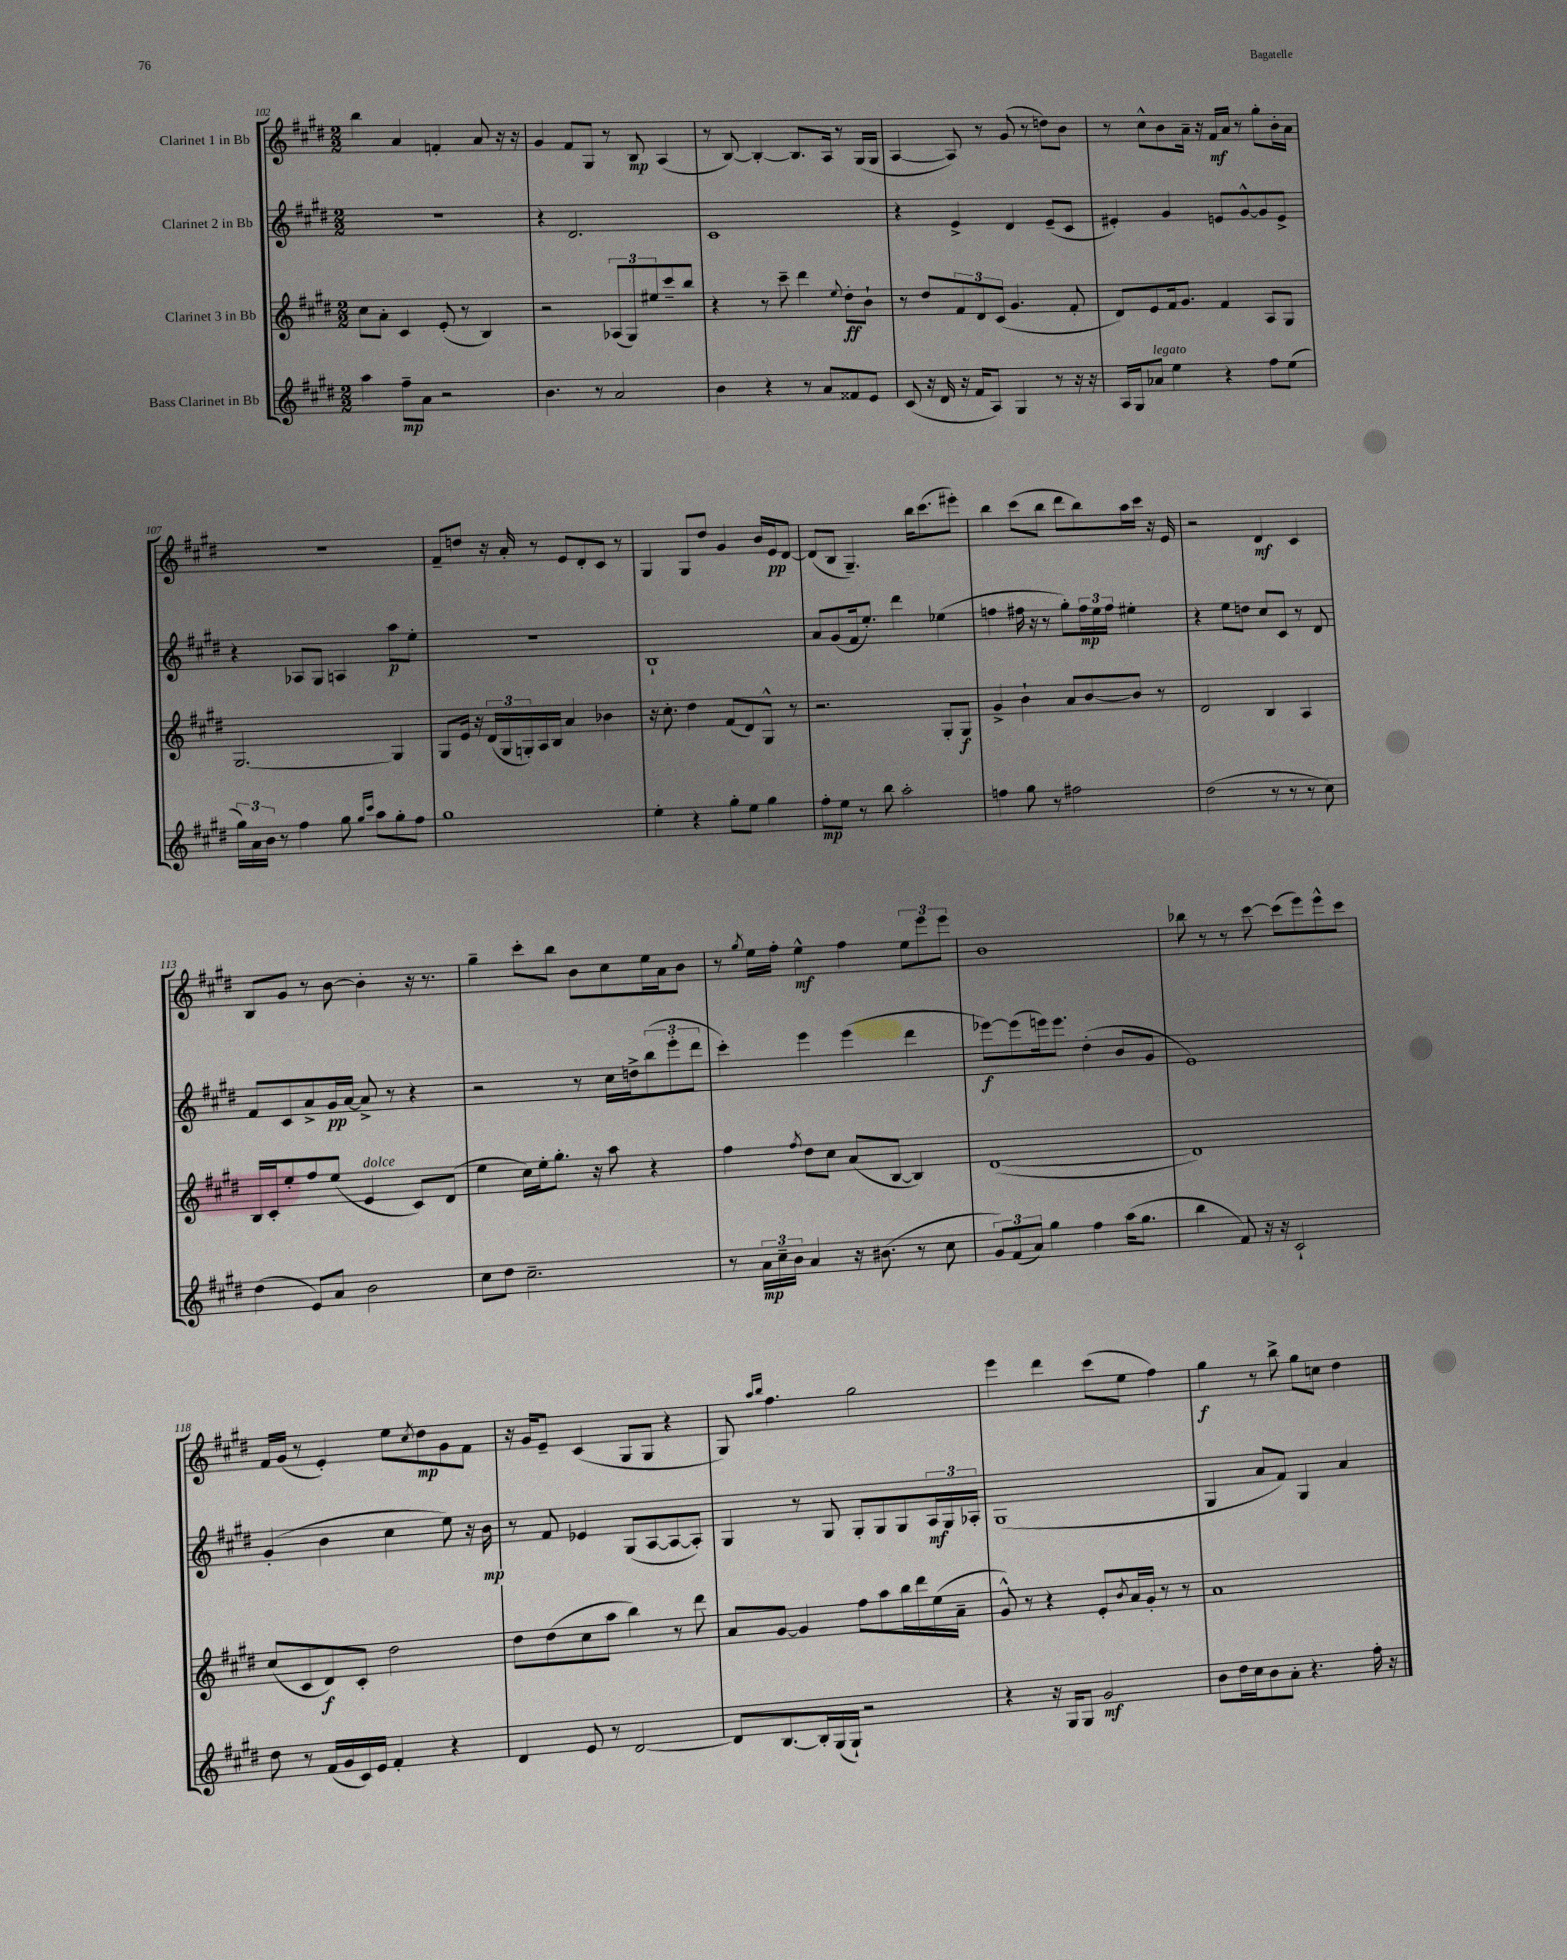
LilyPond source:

<<
\new StaffGroup <<
\new Staff = "s0" \with { instrumentName = "Clarinet 1 in Bb" } {
    \clef treble \key e \major \numericTimeSignature \time 2/2
    b''4 a'4 f'4-. a'8 r16 r16 |
    gis'4 fis'8 gis8 r8 b8\mp a4( |
    r8 b8~) b4~-. b8. a16 r8 gis16( gis16 |
    a4~ a8) r8 gis'8( r8 d''8) b'8 |
    r8 cis''8-^ b'8 a'16-- r16 fis'16\mf a'16 r8 gis''8-. b'16-. a'16 |
    r1 |
    fis'8-- d''8 r16 a'16-. r8 e'8 dis'8-. cis'8 r8 |
    gis4 gis8 dis''8 gis'4 b'16 e'16\pp dis'8~ |
    dis'8( b8 gis4.--) b''16 cis'''8.( eis'''8-.) |
    b''4 cis'''8( b''8 dis'''8 b''8) a''16 cis'''16 r16 e'16 |
    r2 dis'4\mf cis'4 |
    b8 gis'8 r8 b'8~ b'4-. r16 r8. |
    gis''4-- cis'''8-. b''8 b'8 cis''8 e''16 a'16 b'8 |
    r8 \acciaccatura { gis''8 } e''16 fis''16-. e''4-^\mf fis''4 \tuplet 3/2 { e''8 e'''8 e'''8 } |
    b'1 |
    bes''8 r8 r8 cis'''8~ cis'''8( e'''8) e'''8-^ cis'''8 |
    fis'16 gis'16( r8 e'4-.) e''8 \acciaccatura { cis''8 } dis''8\mp gis'8 fis'8 |
    r16 gis'16 e'8-- cis'4( gis8 gis8 r4 |
    gis8) \grace { a''16 b''16 } fis''4. gis''2 |
    e'''4 dis'''4 cis'''8( e''8 fis''4) |
    gis''4\f r8 b''8-> gis''8 c''8 dis''4 \bar "|." |
}
\new Staff = "s1" \with { instrumentName = "Clarinet 2 in Bb" } {
    \clef treble \key e \major \numericTimeSignature \time 2/2
    R1 |
    r4 dis'2. |
    cis'1 |
    r4 e'4-> dis'4 e'8--( cis'8 |
    eis'4-.) gis'4 e'8 gis'8~-^ gis'8 e'8-> |
    r4 aes8 gis8 a4 a''8\p e''8-. |
    R1 |
    b1-! |
    a'8 gis'8( fis'16 e''8.-.) dis'''4 ees''4( |
    f''4 fis''16 r16 r8 gis''8-.) \tuplet 3/2 { fis''16\mp e''16 fis''16 } eis''4-. |
    r4 e''8 d''8 cis''8 cis'8 r8 dis'8 |
    fis'8 cis'8 a'8-> gis'16\pp a'16~ a'8-> r8 r4 |
    r2 r8 cis''16 d''16-> \tuplet 3/2 { b''8( e'''8-. dis'''8 } |
    cis'''4-.) e'''4 e'''4( dis'''4 |
    ees'''8~\f) ees'''8( e'''16) e'''8. dis''4-.( b'8 gis'8 |
    e'1) |
    gis'4-.( b'4 cis''4 e''8) r16 b'16\mp |
    r8 fis'8 ees'4 gis8( a8~ a8~ a8-.) |
    gis4 r8 gis8 gis8-. gis8 gis8 \tuplet 3/2 { a16\mf gis16 aes16-. } |
    gis1( |
    gis4 a'8 fis'8) gis4 a'4 \bar "|." |
}
\new Staff = "s2" \with { instrumentName = "Clarinet 3 in Bb" } {
    \clef treble \key e \major \numericTimeSignature \time 2/2
    cis''8 a'8-. cis'4 e'8-.( r8 b4) |
    r2 \tuplet 3/2 { aes8( gis8) eis''8 } cis'''8-- b''8 |
    r4 r8 cis'''8-- dis'''4 \appoggiatura { e''8 } dis''8-.\ff b'8-! |
    r8 dis''8 \tuplet 3/2 { fis'8 dis'8 cis'8( } gis'4. fis'8-. |
    dis'8) e'8 fis'16 gis'8. fis'4 a8 gis8 |
    gis2.~ gis4 |
    gis8 e'16 r16 \tuplet 3/2 { dis'16( gis16 g16-.) } a16 b16 a'4 bes'4 |
    r16 cis''8.-. dis''4 fis'8( dis'8) gis8-^ r8 |
    r2. gis8-. gis8\f |
    gis'4-> b'4-! a'8 b'8~ b'8 r8 |
    dis'2 b4 a4 |
    b16 cis'16-. e''8-. fis''8 e''8( e'4^\markup { \italic "dolce" } cis'8) dis'8( |
    e''4 cis''16) e''16-. gis''8.-. r16 a''8 r4 |
    fis''4 \acciaccatura { fis''8 } dis''8 cis''8 a'8( b8~ b4) |
    dis'1~( |
    dis'1) |
    cis''8( cis'8 dis'8\f) cis'8-. dis''2 |
    dis''8 dis''8( cis''8 a''8 b''4) r8 dis'''8 |
    a'8 gis'8~ gis'4 fis''8 a''8 b''16 dis'''16 e''16( a'16-- |
    gis'8-^) r8 r4 e'8-. \acciaccatura { b'8 } a'16 gis'16-. r8 r8 |
    a'1 \bar "|." |
}
\new Staff = "s3" \with { instrumentName = "Bass Clarinet in Bb" } {
    \clef treble \key e \major \numericTimeSignature \time 2/2
    a''4 fis''8--\mp a'8 r2 |
    b'4. r8 a'2 |
    b'4 r4 r8 a'8 fisis'8 e'8 |
    cis'8( r16 dis'16 r16 fis'16 a8) gis4 r8 r16 r16 |
    a16 gis16 aes'8^\markup { \italic "legato" } e''4 r4 fis''8 e''8( |
    \tuplet 3/2 { gis''16) a'16 b'16 } r8 fis''4 gis''8 \grace { gis''16 cis'''16 } a''8 gis''8-. fis''8 |
    gis''1 |
    e''4-. r4 gis''8-. e''8 gis''4 |
    fis''8-.\mp e''8 r8 b''8 a''2-. |
    f''4 gis''8 r8 fis''2 |
    dis''2( r8 r8 r8 cis''8) |
    dis''4( e'8) a'8 b'2 |
    cis''8 dis''8 cis''2.-- |
    r8 \tuplet 3/2 { a'16\mp cis''16-- b'16 } a'4 r16 bis'8.( r8 cis''8 |
    \tuplet 3/2 { gis'8) fis'8( a'8) } gis''4 fis''4 a''16( gis''8. |
    b''4 fis'8) r16 r16 cis'2-! |
    dis''8 r8 fis'16( gis'16 cis'16) e'16 fis'4-. r4 |
    dis'4 e'8 r8 dis'2~ |
    dis'8 b8.~ b16-. gis16( gis16-!) r2 |
    r4 r16 gis16 gis8 gis'2\mf |
    b'8 dis''16 cis''16 b'8 a'8-. r4. fis''16-. r16 \bar "|." |
}
>>
>>
\layout { \context { \Score currentBarNumber = #102 } }
